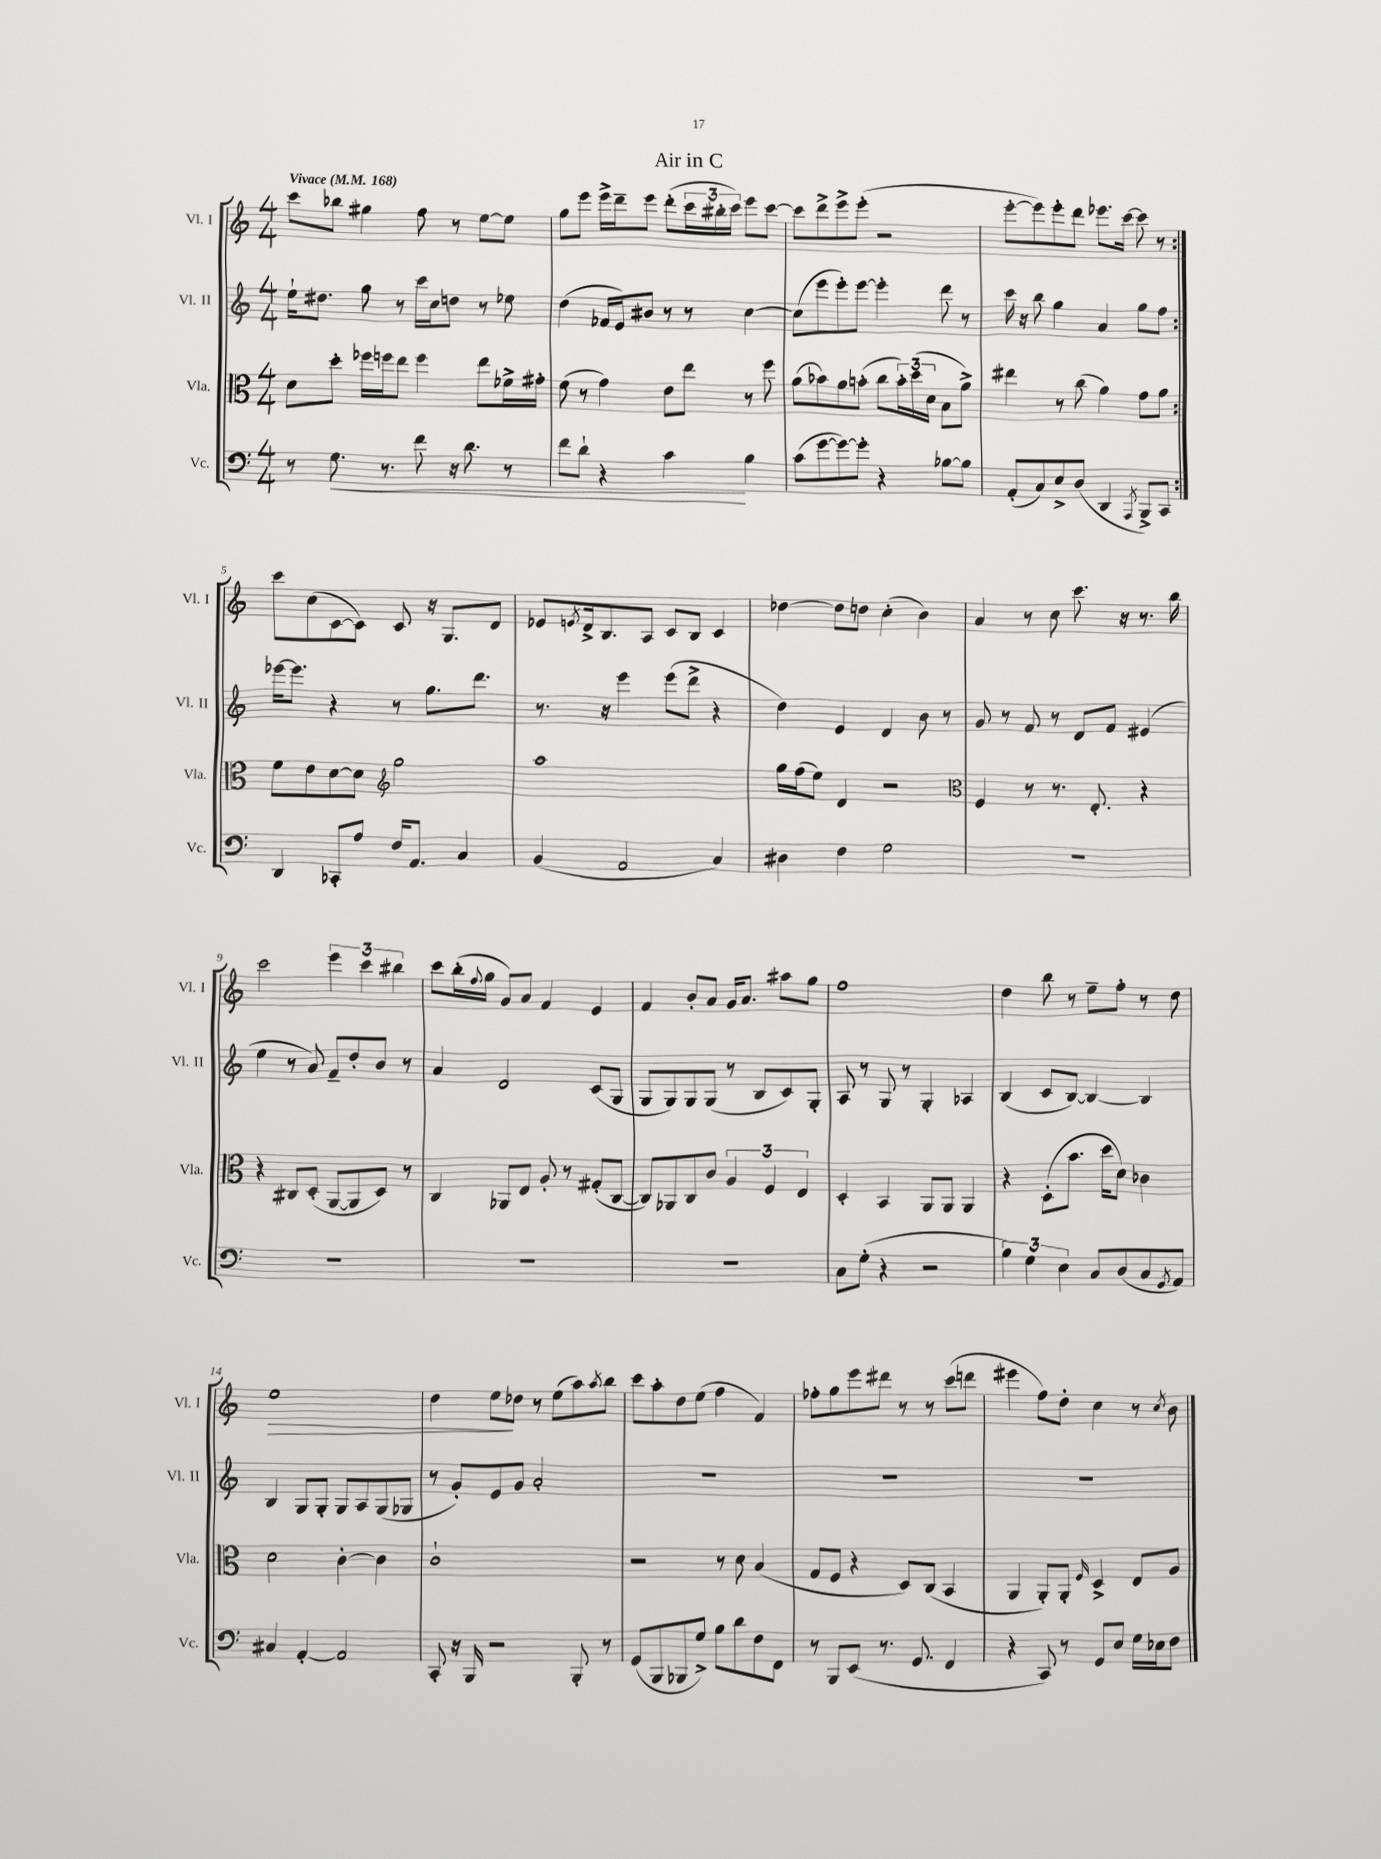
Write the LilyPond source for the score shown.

\header { title = "Air in C" }
<<
\new StaffGroup <<
\new Staff = "s0" \with { instrumentName = "Vl. I" shortInstrumentName = "Vl. I" } {
    \clef treble \key c \major \numericTimeSignature \time 4/4 \tempo "Vivace" 4 = 168
    \repeat volta 2 { c'''8 bes''8 gis''4 f''8 r8 e''8~ e''8 |
    g''8 e'''8 e'''16-> d'''16-- e'''8 d'''8-.( \tuplet 3/2 { c'''16 bis''16-. c'''16) } e'''8 c'''8~ |
    c'''8 d'''8-> e'''8-> e'''8-.( r2 |
    e'''8~-. e'''8) e'''8-. d'''8 ees'''8. c'''16~ c'''8 r8 | }
    c'''8 c''8( c'8~ c'8) c'8 r16 g8. d'8 |
    ees'8 \acciaccatura { e'8 } d'16-> b8. a8 c'8 b8 c'4 |
    des''4~ des''8 d''8 c''4-.( b'4) |
    a'4 r8 c''8 c'''8. r16 r8. b''16 |
    c'''2 \tuplet 3/2 { e'''4 c'''4 bis''4 } |
    c'''8 b''16-.( \appoggiatura { f''8 } g''16 g'8) a'8 f'4 e'4 |
    f'4 b'8-. a'8 g'16 a'8. ais''8 g''8 |
    f''1 |
    d''4 b''8 r8 e''8-- f''8-. r8 d''8 |
    e''1\> |
    d''4 e''8\! des''8 r8 e''8( a''8) \acciaccatura { a''8 } b''8 |
    c'''8 a''8-. d''8 e''8( f''4 f'4) |
    fes''8-. g''8 e'''8 dis'''8 r8 r8 c'''8( d'''8 |
    eis'''4 f''8) d''8-. c''4 r8 \acciaccatura { c''8 } b'8 \bar "|." |
}
\new Staff = "s1" \with { instrumentName = "Vl. II" shortInstrumentName = "Vl. II" } {
    \clef treble \key c \major \numericTimeSignature \time 4/4
    \repeat volta 2 { e''16-! dis''8. g''8 r8 c'''16 c''16 d''8 r8 ees''8 |
    d''4( fes'16 e'16) bis'8 r8 r8 c''4~ |
    c''8( e'''8 e'''8-.) e'''8~ e'''4-. d'''8 r8 |
    c'''16 r16 b''8 g''4 a'4 g''8 f''8 | }
    ees'''16~ ees'''8. r4 r8 g''8. d'''8. |
    r8. r16 e'''4 e'''8( d'''8-> r4 |
    d''4) e'4 d'4 b'8 r8 |
    g'8 r8 f'8 r8 d'8 f'8 eis'4( |
    e''4 r8 a'8) f'8-- d''8-. b'8 r8 |
    a'4 d'2 c'8( g8 |
    g8 g8) g8 g8( r8 b8 c'8) g8-. |
    a8 r8 g8 r8 g4-. aes4 |
    b4( c'8 b8~) b4~ b4 |
    b4 g8 g8-. g8 a8 g8( ges8 |
    r8 g'8-.) e'8 g'8 a'2-. |
    R1 |
    R1 |
    R1 \bar "|." |
}
\new Staff = "s2" \with { instrumentName = "Vla." shortInstrumentName = "Vla." } {
    \clef alto \key c \major \numericTimeSignature \time 4/4
    \repeat volta 2 { d'8 d''8-. fes''16 f''16 e''8 f''4 e''8 fes'16-> gis'16-. |
    f'8( r8 g'4) e'8 e''8 r8 f''8 |
    a'8( bes'8) a'8 b'8-.( c''8 \tuplet 3/2 { b'16-.) d''16( d'16 } b8 a'8->) |
    eis''4 r8 c''8( a'4) g'8 a'8 | }
    f'8 e'8 d'8~ d'8 \clef treble g''2 |
    a''1 |
    g''16 f''16( e''8) d'4 r2 |
    \clef alto f4 r8 r8. e8.-. r4 |
    r4 cis8 d8-.( a,8~ a,8 d8) r8 |
    c4 aes,8 e8 a8-. r8 gis8-.( c8~ |
    c8) aes,8 c8 c'8 \tuplet 3/2 { a4 f4 e4 } |
    d4-. b,4 a,8 a,8 a,4 |
    r4 d8-.( b'8. d''16 d'8) ces'4 |
    d'2 c'4~-. c'4 |
    c'1-! |
    r2 r8 d'8 b4( |
    g8 f8 r4 d8) c8( b,4 |
    a,4 a,8-.) a,8-. \grace { f16 } d4-> e8 a8 \bar "|." |
}
\new Staff = "s3" \with { instrumentName = "Vc." shortInstrumentName = "Vc." } {
    \clef bass \key c \major \numericTimeSignature \time 4/4
    \repeat volta 2 { r8 g8.\< r8. f'8 r16 d'8. r8 |
    f'8 d'8-! r4 c'4\! b4 |
    c'8( g'8~ g'8~) g'8-. r4 bes8~ bes8 |
    a,8-.( c8) e8-> d8( d,4 \acciaccatura { a,,8 } b,,8->) c,8 | }
    d,4 ces,8-. a8 f16 a,8. c4 |
    b,4( a,2 c4) |
    dis4 f4 g2 |
    R1 |
    R1 |
    R1 |
    R1 |
    c8 g8-.( r4 r2 |
    \tuplet 3/2 { b4) g4 e4 } c8 d8( c8 \acciaccatura { g,8 } a,8) |
    cis4 a,4~-. a,2 |
    c,8-. r16 b,,16 r2 b,,8-. r8 |
    g,8( b,,8 bes,,8 g8->) b8 d'8 f8 f,8 |
    r8 b,,8 e,8( r8. g,8. f,4 |
    r4 c,8) r8 g,8 e8 g16 ees16 f8 \bar "|." |
}
>>
>>
